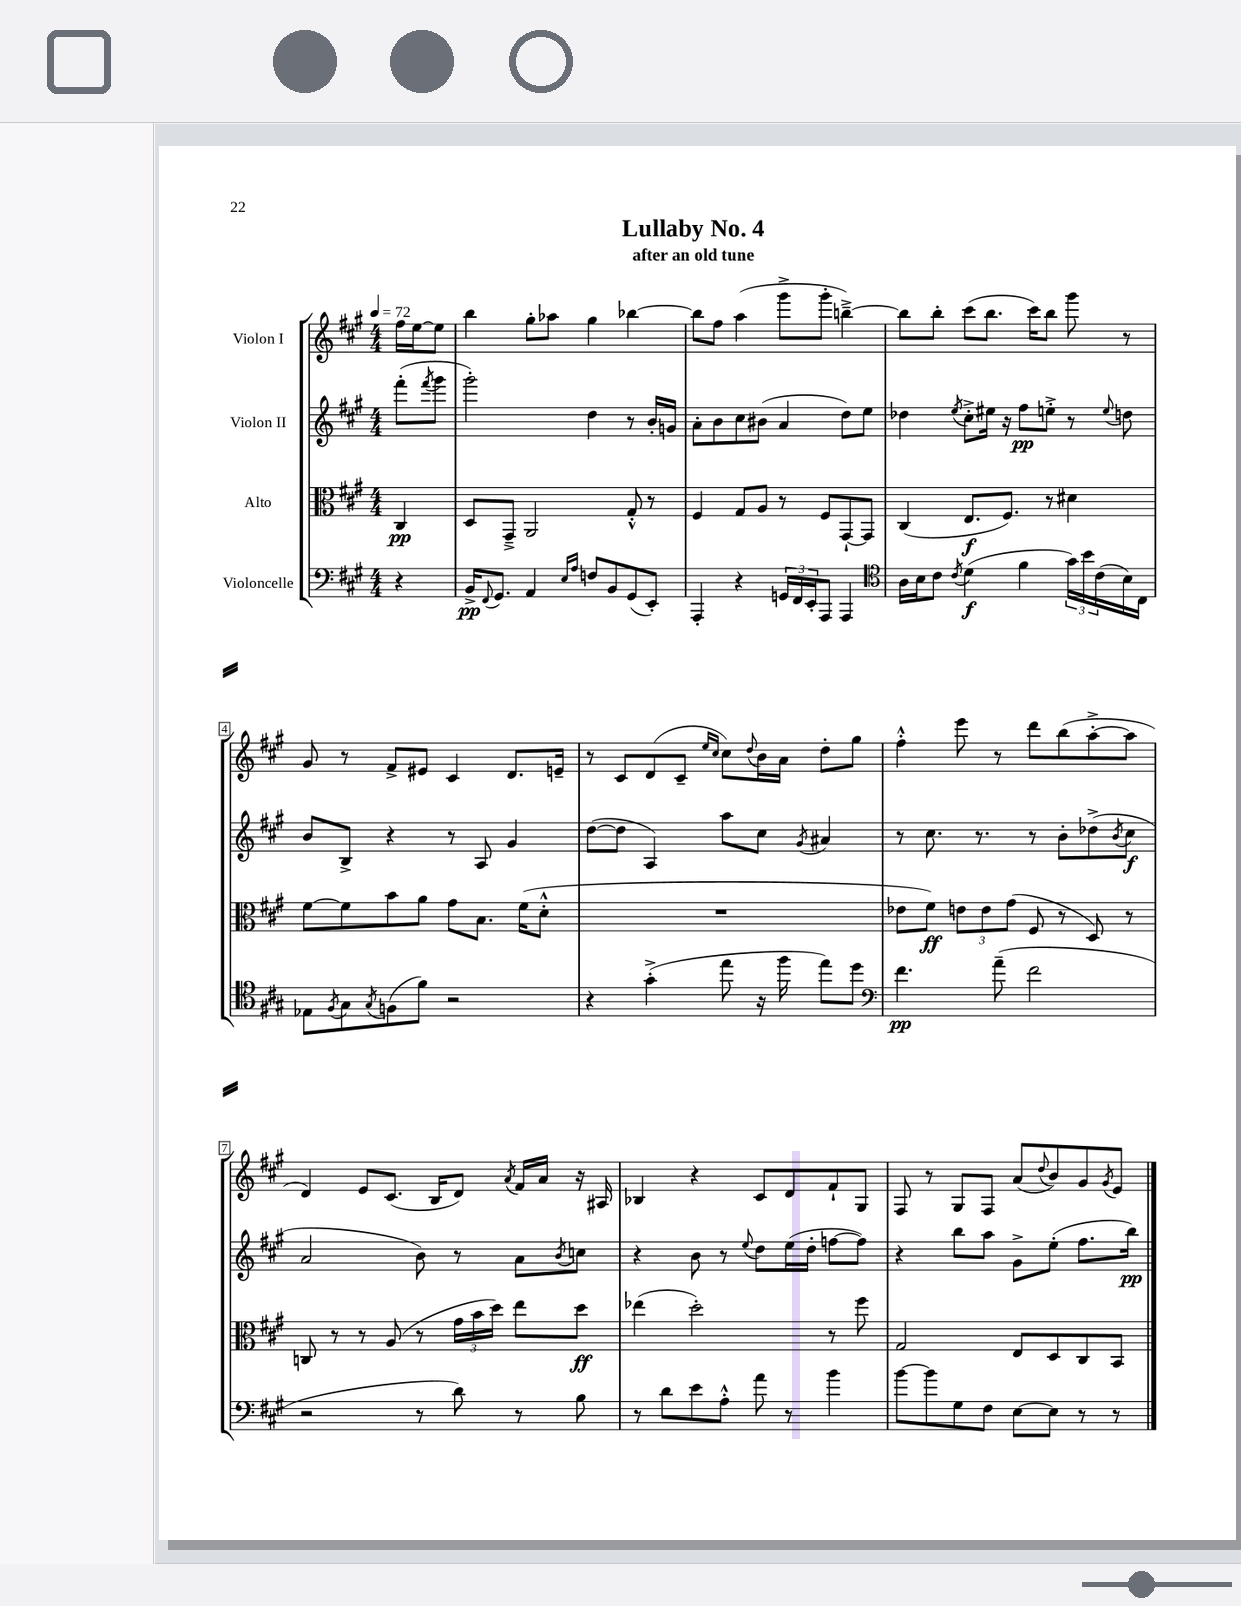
\header { title = "Lullaby No. 4" subtitle = "after an old tune" }
<<
\new StaffGroup <<
\new Staff = "s0" \with { instrumentName = "Violon I" } {
    \clef treble \key a \major \numericTimeSignature \time 4/4 \partial 4 \tempo 4 = 72
    fis''16 e''16~ e''8 |
    b''4 gis''8-. aes''8 gis''4 bes''4~ |
    bes''8 fis''8 a''4( gis'''8-> gis'''8-. b''4~--->) |
    b''8 b''8-. cis'''8( b''8. cis'''16) b''8 gis'''8 r8 |
    gis'8 r8 fis'8-> eis'8 cis'4 d'8. e'16-- |
    r8 cis'8 d'8( cis'8-- \grace { e''16 cis''16 } cis''8) \appoggiatura { d''8 } b'16 a'16 d''8-. gis''8 |
    fis''4-.-^ e'''8 r8 d'''8 b''8( a''8~-.-> a''8 |
    d'4) e'8 cis'8.( b16 d'8) \acciaccatura { a'8 } fis'16 a'16 r16 ais16 |
    bes4 r4 cis'8 d'8 fis'8-! gis8 |
    fis8 r8 gis8 fis8 a'8( \appoggiatura { d''8 } b'8) gis'8 \acciaccatura { gis'8 } e'8 \bar "|." |
}
\new Staff = "s1" \with { instrumentName = "Violon II" } {
    \clef treble \key a \major \numericTimeSignature \time 4/4 \partial 4
    fis'''8-.( \acciaccatura { fis'''8 } gis'''8 |
    gis'''2-.) d''4 r8 b'16-. g'16 |
    a'8-. b'8 cis''8 bis'8( a'4 d''8) e''8 |
    des''4 \acciaccatura { e''8 } cis''8-.-> eis''16 r16 fis''8\pp e''8-.-> r8 \appoggiatura { e''8 } d''8 |
    b'8 b8-> r4 r8 a8 gis'4 |
    d''8~( d''8 a4) a''8 cis''8 \acciaccatura { gis'8 } ais'4 |
    r8 cis''8. r8. r8 b'8-. des''8->( \acciaccatura { b'8 } cis''8\f |
    a'2 b'8) r8 a'8 \acciaccatura { b'8 } c''8 |
    r4 b'8 r8 \appoggiatura { e''8 } d''8 e''16( d''16-. f''8~ f''8) |
    r4 b''8 a''8 gis'8-> e''8-.( fis''8. b''16\pp) \bar "|." |
}
\new Staff = "s2" \with { instrumentName = "Alto" } {
    \clef alto \key a \major \numericTimeSignature \time 4/4 \partial 4
    cis4\pp |
    d8 gis,8---> a,2 gis8-.-^ r8 |
    fis4 gis8 a8 r8 fis8 gis,8~-! gis,8 |
    cis4( e8.\f fis8.) r8 dis'4 |
    fis'8~ fis'8 b'8 a'8 gis'8 b8. fis'16( d'8-.-^ |
    R1 |
    ees'8 fis'8\ff) \tuplet 3/2 { e'8 e'8 gis'8( } fis8 r8 d8) r8 |
    c8 r8 r8 a8( r8 \tuplet 3/2 { gis'16 b'16 d''16) } e''8 d''8\ff |
    ees''4( d''2-.) r8 fis''8 |
    gis2 e8 d8 cis8 b,8 \bar "|." |
}
\new Staff = "s3" \with { instrumentName = "Violoncelle" } {
    \clef bass \key a \major \numericTimeSignature \time 4/4 \partial 4
    r4 |
    b,16->\pp \appoggiatura { fis,8 } gis,8. a,4 \grace { e16 a16 } f8 b,8 gis,8( e,8-.) |
    a,,4-. r4 \tuplet 3/2 { g,16 fis,16 e,16-. } a,,8 a,,4 |
    \clef tenor a16 b16 cis'8 \acciaccatura { cis'8 } d'4\f( fis'4 \tuplet 3/2 { gis'16) b'16 cis'16( } b16) cis16 |
    ees8 \acciaccatura { fis8 } gis8 \acciaccatura { gis8 } f8( fis'8) r2 |
    r4 gis'4-.->( e''8 r16 fis''16 e''8) d''8 |
    \clef bass fis'4.\pp a'8--( fis'2 |
    r2 r8 d'8) r8 b8 |
    r8 d'8 e'8 a8-.-^ a'8 r8 b'4 |
    b'8~ b'8 gis8 fis8 e8~ e8 r8 r8 \bar "|." |
}
>>
>>
\layout { \context { \Score \override BarNumber.stencil = #(make-stencil-boxer 0.1 0.3 ly:text-interface::print) } }
